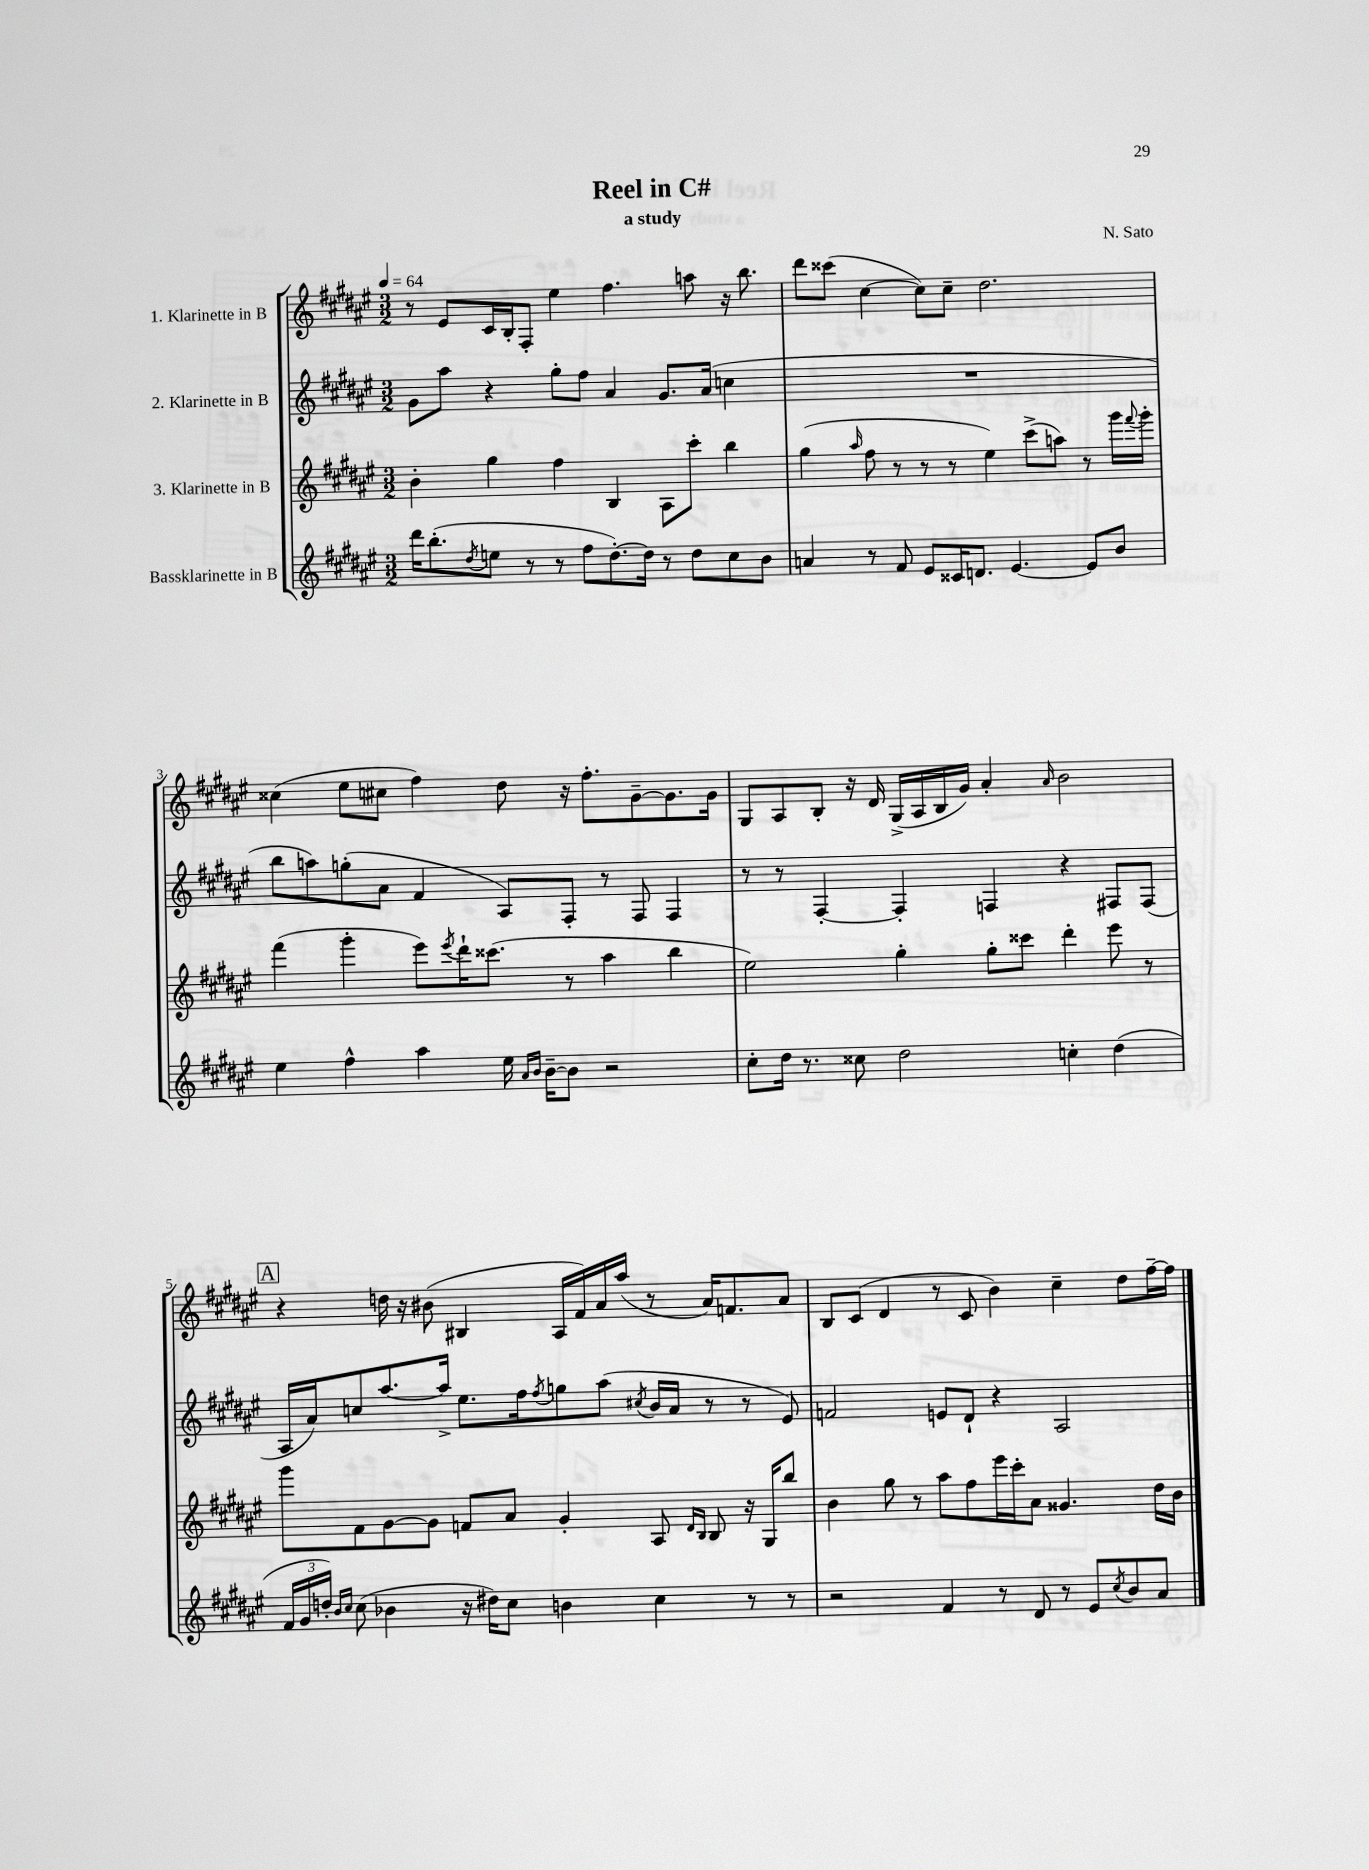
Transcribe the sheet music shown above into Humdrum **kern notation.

**kern	**kern	**kern	**kern
*staff4	*staff3	*staff2	*staff1
*clefG2	*clefG2	*clefG2	*clefG2
*k[f#c#g#d#a#e#]	*k[f#c#g#d#a#e#]	*k[f#c#g#d#a#e#]	*k[f#c#g#d#a#e#]
*M3/2	*M3/2	*M3/2	*M3/2
*MM64	*MM64	*MM64	*MM64
16ddd#	4b'	8g#	8r
(8.bb'	.	.	.
.	.	8aa#	8e#
8qdd#	.	.	.
8ee	4gg#	4r	16c#
.	.	.	16B'
8r	.	.	8F#'
8r	4ff#	8gg#'	4ee#
8ff#	.	8ff#	.
[8.dd#')	4B	4a#	4.ff#
16dd#]	.	.	.
8r	8A#	8.g#	.
8dd#	8ccc#'	.	8aa
.	.	(16a#	.
8cc#	4bb	4cc	16r
.	.	.	8.bb
8b	.	.	.
=	=	=	=
4a	(4gg#	1.r	8ddd#
.	.	.	(8ccc##
.	16qqaa#	.	.
8r	8ff#	.	[4cc#
8f#	8r	.	.
8e#	8r	.	8cc#])
16c##	8r	.	8cc#~
8.d	.	.	.
.	4ee#)	.	2.dd#
[4.e#	.	.	.
.	(8ccc#^	.	.
.	8aa)	.	.
8e#]	8r	.	.
8b	16ggg#	.	.
.	8qqfff#	.	.
.	16ggg#'	.	.
=	=	=	=
4ee#	(4fff#	8bb	(4cc##
.	.	8aa)	.
4ff#^^	4ggg#'	(8gg'	8ee#
.	.	8a#	8cc#
4aa#	8eee#)	4f#	4ff#)
.	8qeee#	.	.
.	16ddd#`	.	.
.	(8.ccc##	.	.
16ee#	.	8A#)	8dd#
16qqa#	.	.	.
16qqb	.	.	.
[16b~	.	.	.
8b]	8r	8F#'	16r
.	.	.	8.ff#'
2r	4aa#	8r	.
.	.	8F#	[8g#~
.	4bb	4F#	8.g#]
.	.	.	16g#
=	=	=	=
8cc#'	2ee#)	8r	8G#
16dd#	.	8r	8A#
8.r	.	.	.
.	.	[4F#'	8B'
8cc##	.	.	16r
.	.	.	16d#
2dd#	4gg#'	4F#']	(16G#^
.	.	.	16A#
.	.	.	16B
.	.	.	16g#)
.	8gg#'	4F	4a#'
.	8ccc##	.	.
.	.	.	16qqa#
4cc'	4ddd#'	4r	2b
(4dd#	8eee#	8F#	.
.	8r	(8F#	.
=	=	=	=
24f#	8ggg#	16A#	4r
24g#	.	.	.
.	.	16a#)	.
24dd')	.	.	.
16qqb	.	.	.
16qqcc#	.	.	.
(8cc#	8f#	8cc	.
4b-	[8g#	[8.aa#	16dd
.	.	.	16r
.	8g#]	.	(8b#
.	.	16aa#^]	.
16r	8f	8.ee#	4B#
16dd#)	.	.	.
8cc#	8a#	.	.
.	.	16ff#	.
.	.	8qff#	.
4b	4g#'	8gg	16A#
.	.	.	16f#)
.	.	(8aa#	16a#
.	.	.	(16aa#
.	.	8qcc#	.
4cc#	8A#	16b	8r
.	.	16a#	.
.	16qqd#	.	.
.	16qqB	.	.
.	8B	8r	16a#)
.	.	.	8.f
8r	16r	8r	.
.	16G#	.	.
8r	8bb	8e#)	8a#
=	=	=	=
2r	4b	2f	8B
.	.	.	(8c#
.	8gg#	.	4d#
.	8r	.	.
4f#	8aa#	8e	8r
.	8ff#	8d#`	8c#
8r	16eee#	4r	4b)
.	16ccc#'	.	.
8d#	8a#	.	.
8r	4.g##	2A#	4cc#~
8e#	.	.	.
8qcc#	.	.	.
8b	.	.	8dd#
8a#	16dd#	.	[16ff#~
.	16b	.	16ff#]
==	==	==	==
*-	*-	*-	*-
